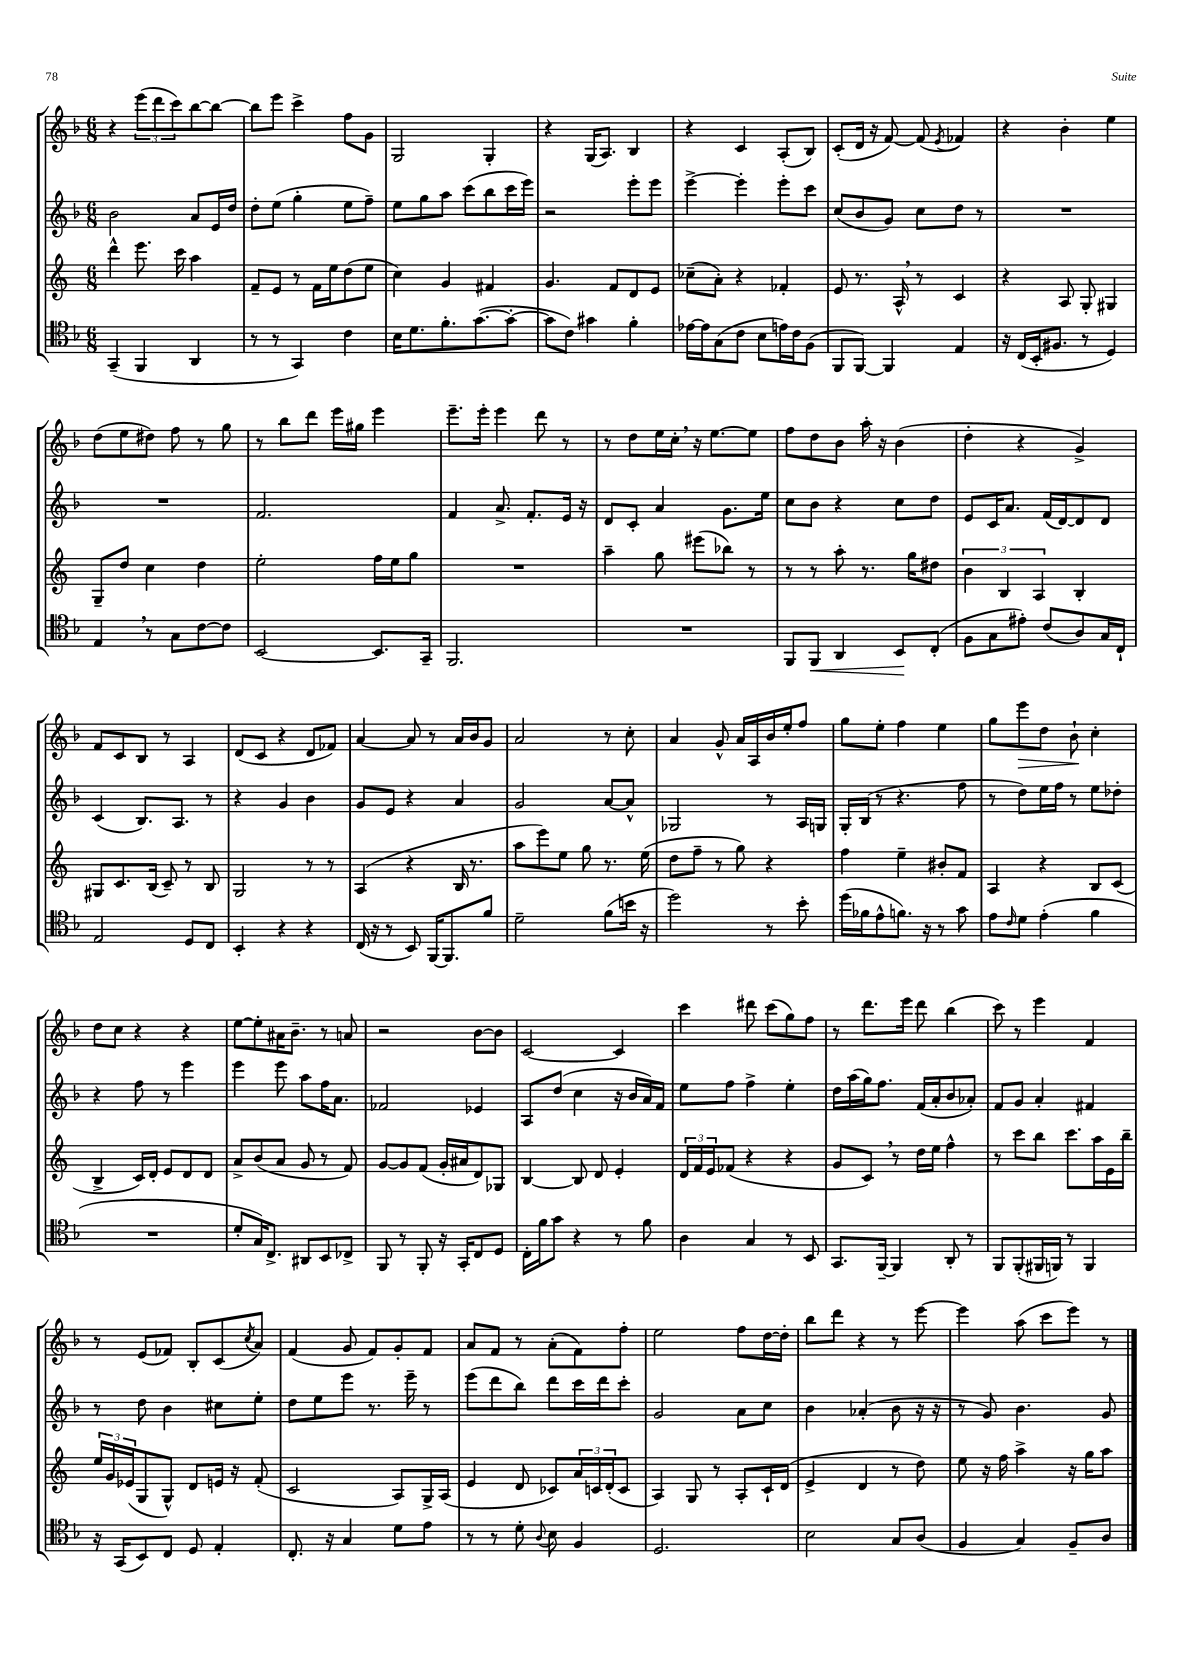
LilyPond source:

<<
\new StaffGroup <<
\new Staff = "s0" {
    \clef treble \key f \major \numericTimeSignature \time 6/8
    r4 \tuplet 3/2 { e'''8( d'''8 c'''8) } bes''8~ bes''8~ |
    bes''8 e'''8 c'''4-> f''8 g'8 |
    g2 g4-. |
    r4 g16( a8.) bes4 |
    r4 c'4 a8-.( bes8) |
    c'8-.( d'16 r16 f'8~) f'8( \acciaccatura { e'8 } fes'4) |
    r4 bes'4-. e''4 |
    d''8( e''8 dis''8) f''8 r8 g''8 |
    r8 bes''8 d'''8 e'''16 gis''16 e'''4 |
    e'''8.-- e'''16-. e'''4 d'''8 r8 |
    r8 d''8 e''16 c''16-. \breathe r16 e''8.~ e''8 |
    f''8 d''8 bes'8 a''16-. r16 bes'4( |
    d''4-. r4 g'4->) |
    f'8 c'8 bes8 r8 a4 |
    d'8( c'8 r4 d'8 fes'8) |
    a'4~ a'8 r8 a'16 bes'16 g'8 |
    a'2 r8 c''8-. |
    a'4 g'8-^ a'16 a16 bes'16 e''16-. f''8 |
    g''8 e''8-. f''4 e''4 |
    g''8 e'''8\> d''8 bes'8-!\! c''4-. |
    d''8 c''8 r4 r4 |
    e''8~ e''8-. ais'16 bes'8.-- r8 a'8 |
    r2 bes'8~ bes'8 |
    c'2~ c'4 |
    c'''4 dis'''8 c'''8( g''8) f''8 |
    r8 d'''8. e'''16 d'''8 bes''4( |
    c'''8) r8 e'''4 f'4 |
    r8 e'8( fes'8) bes8-. c'8( \acciaccatura { c''8 } a'8) |
    f'4( g'8 f'8) g'8-. f'8 |
    a'8 f'8 r8 a'8-.( f'8) f''8-. |
    e''2 f''8 d''16~ d''16-. |
    bes''8 d'''8 r4 r8 e'''8~ |
    e'''4 a''8( c'''8 e'''8) r8 \bar "|." |
}
\new Staff = "s1" {
    \clef treble \key f \major \numericTimeSignature \time 6/8
    bes'2 a'8 e'16 d''16 |
    d''8-. e''8( g''4-. e''8 f''8--) |
    e''8 g''8 a''8 c'''8( bes''8 c'''16 e'''16) |
    r2 e'''8-. e'''8 |
    e'''4~-> e'''4-. e'''8-. c'''8 |
    c''8( bes'8 g'8) c''8 d''8 r8 |
    R2. |
    R2. |
    f'2. |
    f'4 a'8.-> f'8.-. e'16 r16 |
    d'8 c'8-. a'4 g'8. e''16 |
    c''8 bes'8 r4 c''8 d''8 |
    e'8 c'16 a'8. f'16( d'16~) d'8 d'8 |
    c'4( bes8.) a8. r8 |
    r4 g'4 bes'4 |
    g'8 e'8 r4 a'4 |
    g'2 a'8~ a'8-^ |
    ges2 r8 a16 g16 |
    g16-. bes16( r8 r4. f''8 |
    r8 d''8) e''16 f''16 r8 e''8 des''8-. |
    r4 f''8 r8 e'''4 |
    e'''4 e'''8 a''8 f''16 a'8. |
    fes'2 ees'4 |
    a8 d''8( c''4 r16 bes'16 a'16) f'16 |
    e''8 f''8 f''4-> e''4-. |
    d''16 a''16( g''16) f''8. f'16( a'16-. bes'8 aes'8-.) |
    f'8 g'8 a'4-. fis'4 |
    r8 d''8 bes'4 cis''8 e''8-. |
    d''8 e''8 e'''8 r8. e'''16-- r8 |
    e'''8( d'''8 bes''8) d'''8 c'''16 d'''16 c'''8-. |
    g'2 a'8 c''8 |
    bes'4 aes'4-.( bes'8 r16 r16 |
    r8 g'8) bes'4. g'8 \bar "|." |
}
\new Staff = "s2" {
    \clef treble \key c \major \numericTimeSignature \time 6/8
    d'''4-^ e'''8. c'''16 a''4 |
    f'8-- e'8 r8 f'16 e''16 d''8( e''8 |
    c''4) g'4 fis'4 |
    g'4. f'8 d'8 e'8 |
    ces''8--( a'8-.) r4 fes'4-. |
    e'8 r8. a16-^ \breathe r8 c'4 |
    r4 a8 g8-. gis4 |
    g8-- d''8 c''4 d''4 |
    e''2-. f''16 e''16 g''8 |
    R2. |
    a''4-- g''8 eis'''8( bes''8) r8 |
    r8 r8 a''8-. r8. g''16 dis''8 |
    \tuplet 3/2 { b'4 b4 a4 } b4-. |
    gis8 c'8. b16( c'8--) r8 b8 |
    g2 r8 r8 |
    a4( r4 b16 r8. |
    a''8 e'''8) e''8 g''8 r8. e''16( |
    d''8 f''8-- r8 g''8) r4 |
    f''4 e''4-- bis'8-. f'8 |
    a4 r4 b8 c'8( |
    b4-> c'16) d'16-. e'8 d'8 d'8 |
    a'8-> b'8( a'8 g'8 r8 f'8) |
    g'8~ g'8 f'8( g'16-. ais'16 d'8) ges8 |
    b4~ b8 d'8 e'4-. |
    \tuplet 3/2 { d'16 f'16 e'16 } fes'8( r4 r4 |
    g'8 c'8) \breathe r8 d''16 e''16 f''4-^ |
    r8 c'''8 b''8 c'''8. a''16 e'16 b''16-- |
    \tuplet 3/2 { e''16 g'16 ees'16( } g8 g8-^) d'8 e'16 r16 f'8-.( |
    c'2 a8) g16-> a16( |
    e'4 d'8 ces'8) \tuplet 3/2 { a'16 c'16 d'16-.( } c'8 |
    a4) g8 r8 a8-. c'16-! d'16( |
    e'4-> d'4 r8 d''8) |
    e''8 r16 f''16 a''4-> r16 g''16 a''8 \bar "|." |
}
\new Staff = "s3" {
    \clef tenor \key f \major \numericTimeSignature \time 6/8
    g,4--( f,4 a,4 |
    r8 r8 g,4) c'4 |
    bes16 d'8. f'8.-. g'8.~( g'8~-. |
    g'8 c'8) gis'4 f'4-. |
    ees'16~ ees'16 g8( c'8 bes8 e'16) c'16 f8( |
    f,8 f,8~) f,4 e4 |
    r16 c16( bes,16-. fis8. r8 d4) |
    e4 \breathe r8 g8 c'8~ c'8 |
    bes,2~ bes,8. g,16-- |
    f,2. |
    R2. |
    f,8 f,8\< a,4 bes,8\! c8-.( |
    f8 g8 eis'8-.) c'8( a8) g16 c16-! |
    e2 d8 c8 |
    bes,4-. r4 r4 |
    c16( r16 r8 bes,8) f,16~ f,8. f'8 |
    d'2-- f'8( b'16 r16 |
    d''2) r8 bes'8-. |
    d''16( fes'16 e'8-^ f'8.) r16 r8 g'8 |
    e'8 \grace { c'16 } d'8 e'4-.( f'4 |
    R2. |
    d'8-. g16) c8.-> ais,8 bes,8 ces8-> |
    f,8 r8 f,8-. r16 g,16-. c8 d8 |
    c16-. f'16 g'8 r4 r8 f'8 |
    a4 g4 r8 bes,8 |
    g,8. f,16~-- f,4 a,8-. r8 |
    f,8 f,8-.( fis,16 f,16) r8 f,4 |
    r16 g,16( bes,8) c8 d8 e4-. |
    c8.-. r16 g4 d'8 e'8 |
    r8 r8 d'8-. \appoggiatura { a8 } bes8 f4 |
    d2. |
    bes2 g8 a8( |
    f4 g4) f8-- a8 \bar "|." |
}
>>
>>
\layout { \context { \Score \remove "Bar_number_engraver" } }
